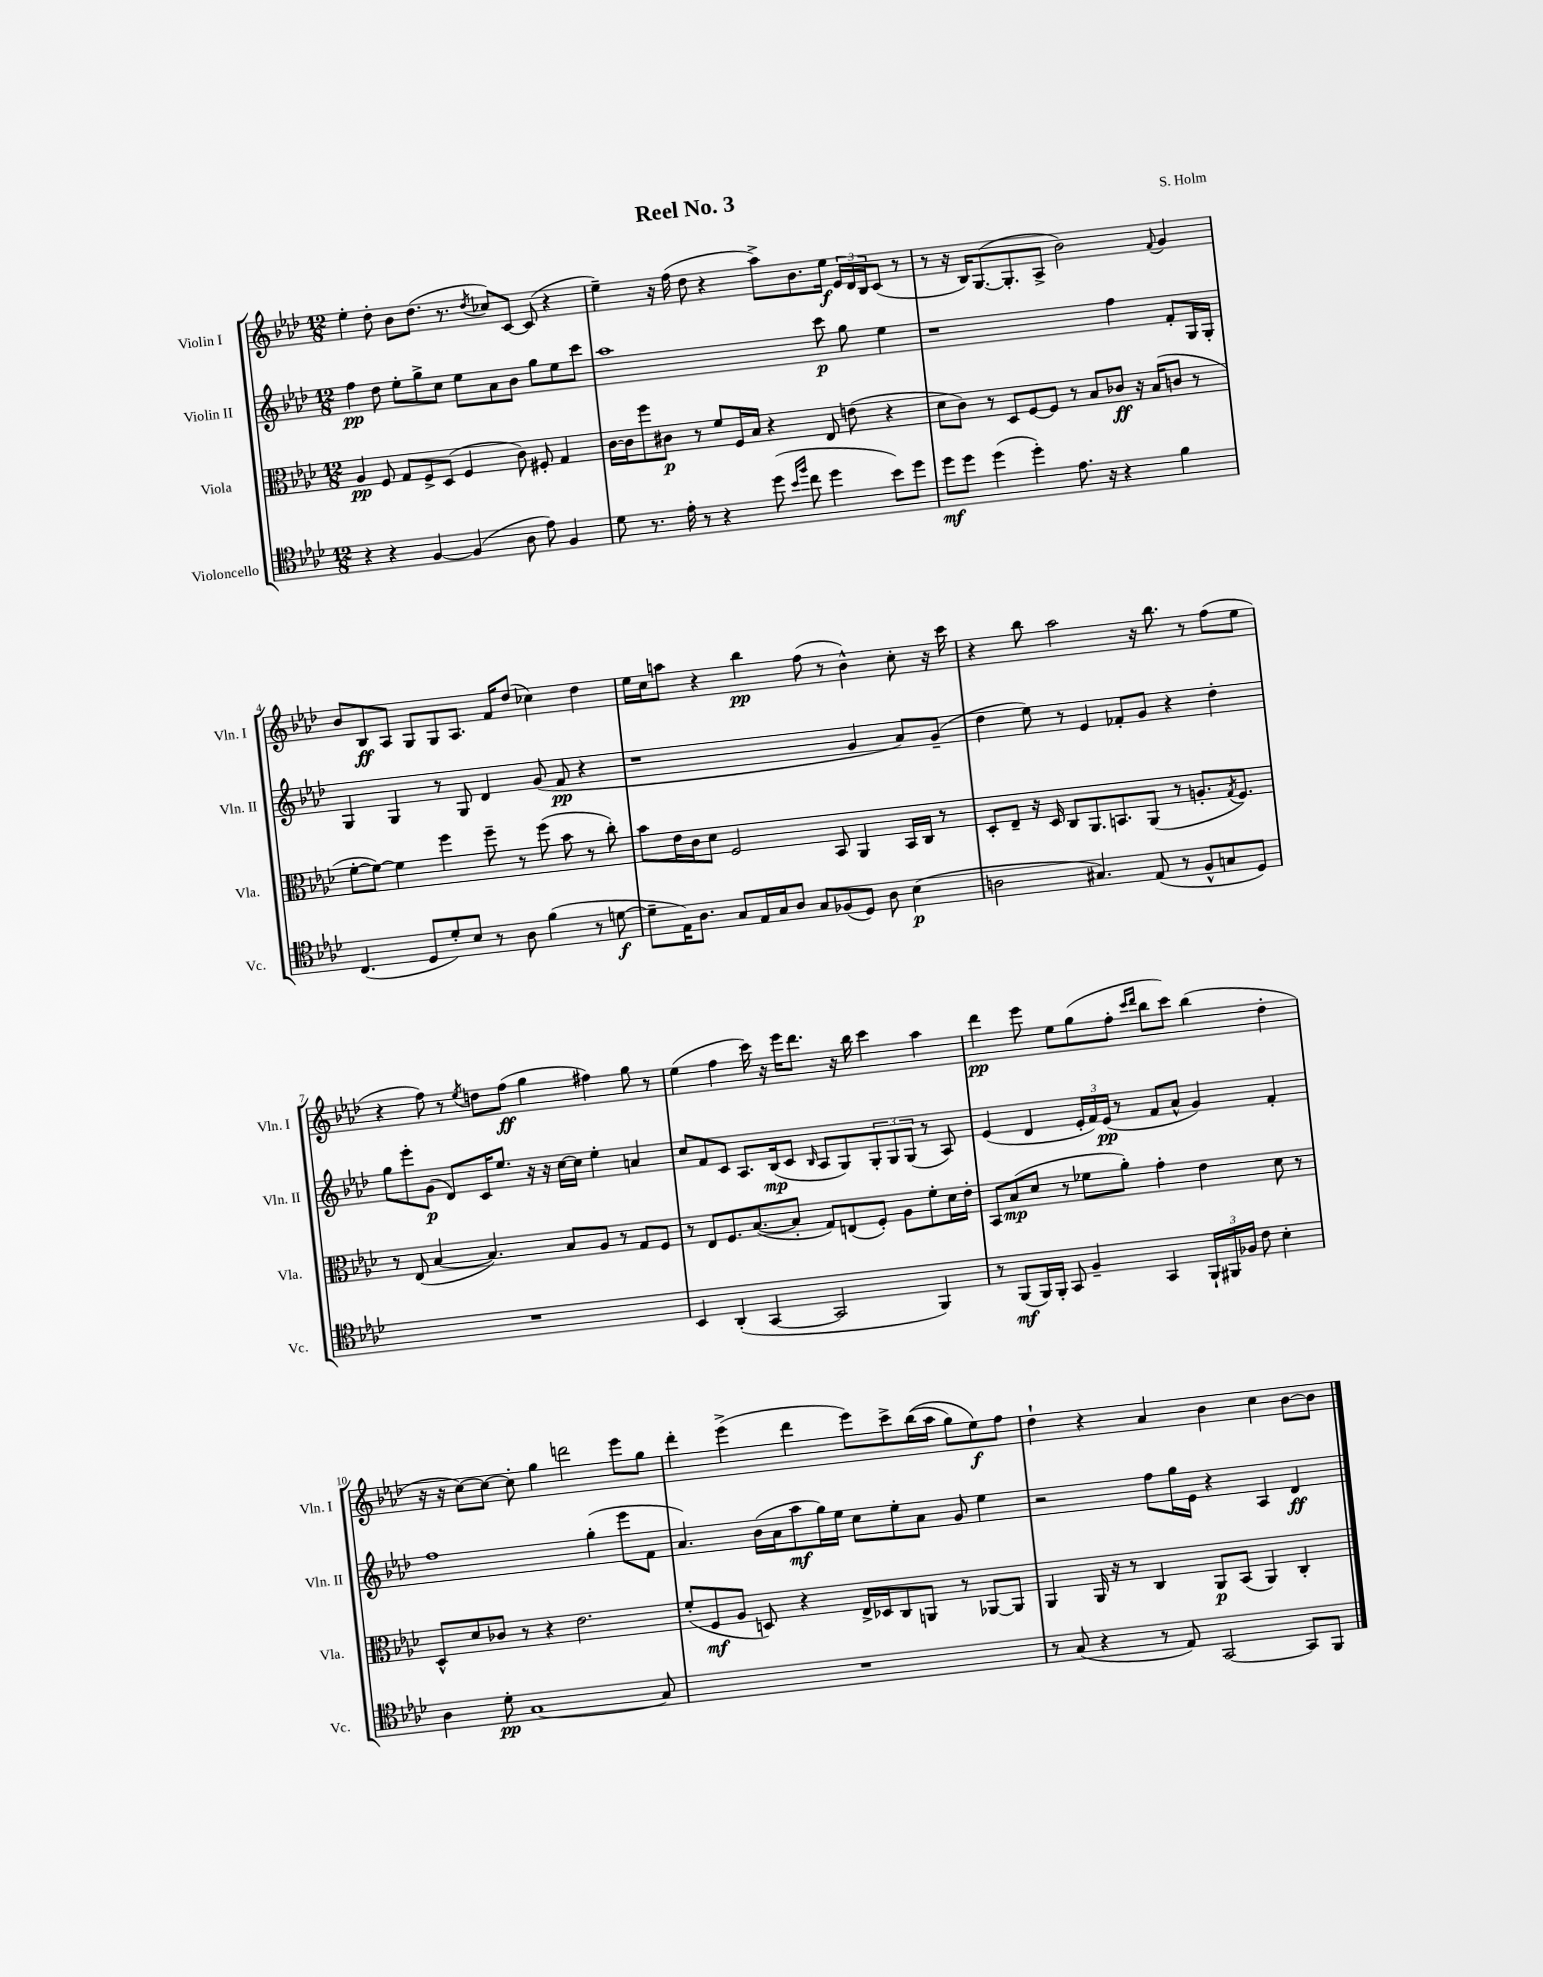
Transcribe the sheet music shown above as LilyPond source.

\header { title = "Reel No. 3" composer = "S. Holm" }
<<
\new StaffGroup <<
\new Staff = "s0" \with { instrumentName = "Violin I" shortInstrumentName = "Vln. I" } {
    \clef treble \key aes \major \numericTimeSignature \time 12/8
    ees''4-. des''8-. bes'8 des''8.( r8. \acciaccatura { des''8 } ces''8) c'8~ c'8( r4 |
    ees''4--) r16 f''16( des''8 r4 aes''8->) bes'8. ees''16\f \tuplet 3/2 { ees'16 des'16 bes16 } c'8( r8 |
    r8 r16 bes16) g8.~( g8.-. aes8-> bes'2) \appoggiatura { f'8 } g'4 |
    bes'8 bes8\ff aes8 g8 g8 aes8. f'16 des''8( ces''4) des''4 |
    ees''16 c''16 a''8 r4 bes''4\pp f''8( r8 bes'4-^) c''8-. r16 c'''16 |
    r4 bes''8 aes''2 r16 bes''8. r8 f''8( ees''8 |
    r4 f''8) r8 \acciaccatura { ees''8 } d''8 f''8\ff( g''4 fis''4) g''8 r8 |
    ees''4( f''4 c'''16) r16 ees'''16 des'''8. r16 bes''16 c'''4 aes''4 |
    des'''4\pp ees'''8 ees''8 g''8( f''8-. \grace { c'''16 des'''16 } bes''8 c'''8) bes''4( des''4-. |
    r16 r16 c''8~) c''8~ c''8-. g''4 d'''2 ees'''8 g''8 |
    des'''4-. ees'''4->( des'''4 ees'''8) c'''8-> bes''16(\( aes''16 g''8) ees''8\f\) f''8 |
    des''4-! r4 aes'4 bes'4 c''4 bes'8~ bes'8 \bar "|." |
}
\new Staff = "s1" \with { instrumentName = "Violin II" shortInstrumentName = "Vln. II" } {
    \clef treble \key aes \major \numericTimeSignature \time 12/8
    f''4\pp des''8 ees''8-. g''8-> c''8 ees''8 aes'8 bes'8 g''8 ees''8 c'''8 |
    aes''1 c'''8\p g''8 ees''4 |
    r1 f''4 f'8-. g16 g16-. |
    g4 g4 r8 g8 des'4 g'8( f'8\pp r4 |
    r1 g'4 aes'8) g'8--( |
    des''4 ees''8) r8 ees'4 fes'8-. g'8 r4 des''4-. |
    g''8 ees'''8-. g'8\p( des'8) c'16 ees''8. r16 r16 c''16~ c''16 ees''4-. a'4 |
    c''8 f'8 c'8 aes8. bes16\mp( c'8 \grace { bes16 } aes8 g8) \tuplet 3/2 { g8-. g8 g8( } r8 aes8) |
    ees'4( des'4 \tuplet 3/2 { ees'16-. f'16) ees'16\pp( } r8 f'8 aes'8-^ g'4) f'4-. |
    f''1 g''4-.( ees'''8 f'8 |
    aes'4.) bes'16( aes'16 aes''8\mf g''16) ees''16 c''8 ees''8-. aes'8 g'8 ees''4 |
    r2 f''8 g''16 ees'16 r4 aes4 des'4\ff \bar "|." |
}
\new Staff = "s2" \with { instrumentName = "Viola" shortInstrumentName = "Vla." } {
    \clef alto \key aes \major \numericTimeSignature \time 12/8
    aes4\pp f8 g8 f8-> des8( f4 c'8) fis8-. g4 |
    c'16~ c'16 f''8 cis'8\p r8 f'8 f16 bes16 r4 ees8 e'8( r4 |
    des'8 c'8) r8 des8 f8~ f8 r8 bes8 ces'8\ff r16 bes16( c'8 r8 |
    f'8~-. f'8~) f'4 f''4 f''8-- r8 f''8( bes'8 r8 c''8-.) |
    bes'8 ees'16 c'16 des'8 f2 bes,8 aes,4 bes,16 c16 r8 |
    des8-. ees8-- r16 des16 c8 aes,8. b,8. aes,8( r8 a8.-. \acciaccatura { g8 } f8.) |
    r8 ees8( bes4~ bes4.) bes8 aes8 r8 g8 f8 |
    r8 ees8 f8. bes8.~( bes8-. g8) e8( f8-.) aes8 f'8-. des'16 ees'16-. |
    bes,8 bes8\mp( des'8 r8 fes'8 aes'8-.) g'4-. ees'4 des'8 r8 |
    des8-^ des'8 ces'8 r8 r4 ees'2. |
    f'8-.( f8\mf aes8 d8) r4 ees16-> des16 c8 a,8 r8 aes,8~ aes,8 |
    aes,4 aes,16 r16 r8 c4 aes,8\p bes,8( aes,4) c4-. \bar "|." |
}
\new Staff = "s3" \with { instrumentName = "Violoncello" shortInstrumentName = "Vc." } {
    \clef tenor \key aes \major \numericTimeSignature \time 12/8
    r4 r4 f4~ f4( aes8 ees'8) f4 |
    des'8 r8. ees'16-. r8 r4 des''8( \grace { bes'16 f''16 } c''8 des''4 bes'8) des''8 |
    des''8\mf des''8 des''4( des''4-.) ees'8. r16 r4 f'4 |
    c4.( des8 des'8-.) bes8 r8 aes8 f'4( r8 d'8~\f |
    d'8-- ees16) aes8. g8 ees16 g16 aes8 g8 fes8( des8) aes8 bes4\p( |
    a2 gis4.) ees8( r8 f8-^ g8 des8) |
    R1. |
    bes,4 aes,4-.( g,4~ g,2 f,4) |
    r8 f,8\mf( f,16) f,16-. g,8 f4-- g,4 \tuplet 3/2 { f,16-! fis,16 fes16 } c'8 bes4-. |
    aes4 des'8-.\pp g1~ g8 |
    R1. |
    r8 g8( r4 r8 ees8) g,2~ g,8 f,8 \bar "|." |
}
>>
>>
